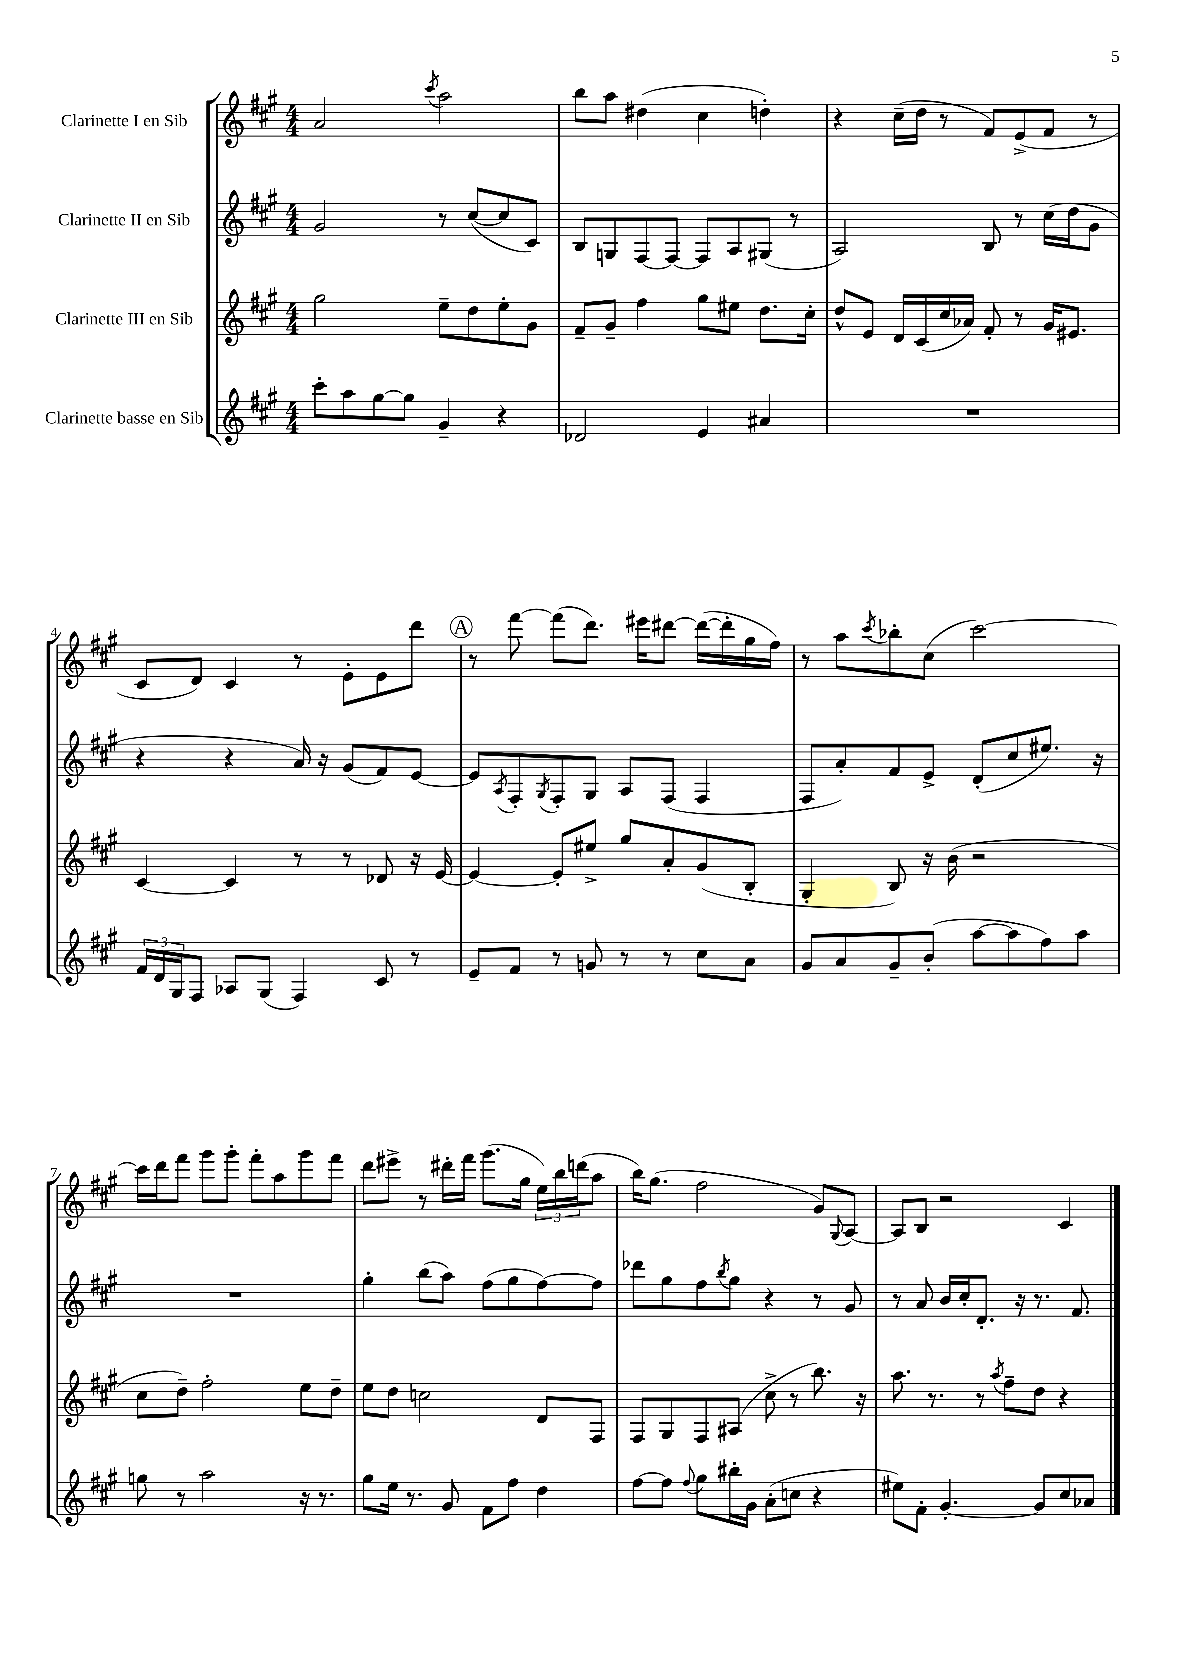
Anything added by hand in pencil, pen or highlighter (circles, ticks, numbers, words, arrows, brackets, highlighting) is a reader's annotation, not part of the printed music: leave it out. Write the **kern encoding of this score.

**kern	**kern	**kern	**kern
*part4	*part3	*part2	*part1
*staff4	*staff3	*staff2	*staff1
*I"Clarinette basse en Sib	*I"Clarinette III en Sib	*I"Clarinette II en Sib	*I"Clarinette I en Sib
*clefG2	*clefG2	*clefG2	*clefG2
*k[f#c#g#]	*k[f#c#g#]	*k[f#c#g#]	*k[f#c#g#]
*M4/4	*M4/4	*M4/4	*M4/4
=1	=1	=1	=1
8ccc#'\L	2gg#\	2g#/	2a/
8aa\	.	.	.
[8gg#\	.	.	.
8gg#\J]	.	.	.
.	.	.	8qccc#/
4g#~/	8ee~\L	8r	2aa\
.	8dd\	([8cc#/L	.
4r	8ee'\	8cc#/]	.
.	8g#\J	8c#/J)	.
=2	=2	=2	=2
2d-X/	8f#~/L	8B/L	8bb\L
.	8g#~/J	8Gn/	8aa\J
.	4ff#\	[8F#/	(4dd#X\
.	.	8F#/J_	.
4e/	8gg#\L	8F#/L]	4cc#\
.	8ee#X\J	8A/	.
4a#X/	8.dd\L	(8G#X/J	4ddn'\)
.	.	8r	.
.	16cc#'\Jk	.	.
=3	=3	=3	=3
1r	8dd^^/L	2A/)	4r
.	8e/J	.	.
.	16d/LL	.	(16cc#~\LL
.	(16c#/	.	16dd\JJ
.	16cc#/	.	8r
.	16a-X/JJ)	.	.
.	8f#'/	8B/	8f#/L)
.	8r	8r	(8e^/
.	16g#/KL	(16cc#\LL	8f#/J
.	8.e#X/J	16dd\J	.
.	.	8g#\J	8r
!!LO:LB:g=z
=4	=4	=4	=4
24f#/LL	[4c#/	4r	8c#/L
24d/	.	.	.
24G#/J	.	.	.
8F#/J	.	.	8d/J)
8A-X/L	4c#/]	4r	4c#/
(8G#/J	.	.	.
4F#/)	8r	16a/)	8r
.	.	16r	.
.	8r	(8g#/L	8e'\L
8c#/	8d-X/	8f#/)	8e\
8r	16r	[8e/J	8ddd\J
.	[16e/	.	.
!!LO:REH:place=s1:t=A
=5	=5	=5	=5
8e~/L	4e/_	8e/L]	8r
.	.	8qA/	.
8f#/J	.	8F#'/	[8fff#\
.	.	8qG#/	.
8r	8e'/L]	8F#'/	(8fff#\L]
8gn/	8ee#X^/J	8G#/J	8.ddd\J)
8r	8gg#/L	8A/L	.
.	.	.	16eee#X\KL
8r	8a'/	(8F#/J	[8ddd#X\J
8cc#\L	(8g#/	4F#/	(16ddd#\LL_
.	.	.	16ddd#'\]
8a\J	8B'/J	.	16gg#\
.	.	.	16ff#\JJ)
=6	=6	=6	=6
8g#/L	4G#'/	8F#/L	8r
8a/	.	8a'/)	8aa\L
.	.	.	8qccc#/
8g#~/	8B/)	8f#/	8bb-X'\
(8b'/J	16r	8e^/J	(8cc#\J
.	(16b\	.	.
[8aa\L	2r	(8d'/L	[2ccc#\)
8aa\]	.	8cc#/	.
8ff#\)	.	8.ee#X/J)	.
8aa\J	.	.	.
.	.	16r	.
!!LO:LB:g=z
=7	=7	=7	=7
8ggn\	8cc#\L	1r	16ccc#\LL]
.	.	.	16ddd\J
8r	8dd~\J)	.	8fff#\J
2aa\	2ff#'\	.	8ggg#\L
.	.	.	8ggg#'\J
.	.	.	8fff#'\L
.	.	.	8aa\
16r	8ee\L	.	8ggg#\
8.r	.	.	.
.	8dd~\J	.	8fff#\J
=8	=8	=8	=8
8gg#\L	8ee\L	4gg#'\	8ddd\L
16ee\Jk	8dd\J	.	8eee#X^\J
8.r	.	.	.
.	2ccn\	(8bb\L	8r
8g#/	.	8aa\J)	16ddd#X'\LL
.	.	.	16fff#\JJ
8f#\L	.	(8ff#\L	(8.ggg#\L
8ff#\J	.	8gg#\	.
.	.	.	16gg#\Jk
4dd\	8d/L	[8ff#\)	24ee\LL)
.	.	.	24bb\
.	.	.	(24dddn\J
.	8F#/J	8ff#\J]	8aa\J
=9	=9	=9	=9
[8ff#\L	8F#/L	8ddd-X\L	16bb\KL)
.	.	.	(8.gg#\J
8ff#\J]	8G#/	8gg#\	.
8qqff#/	.	.	.
8gg#\L	8F#/	8ff#\	2ff#\
.	.	8qbb/	.
16bb#X'\L	(8A#X/J	8gg#\J	.
16g#\JJ	.	.	.
(8a'\L	8cc#^\	4r	.
8ccn\J	8r	.	.
4r	8.bb\)	8r	8g#/L)
.	.	.	8qqG#/
.	.	8g#/	[8A/J
.	16r	.	.
=10	=10	=10	=10
8ee#X\L)	8.aa\	8r	8A/L]
8f#'\J	.	8a/	8B/J
.	8.r	.	.
[4.g#'/	.	16b/LL	2r
.	.	16cc#'/J	.
.	8r	8.d'/J	.
.	8qaa/	.	.
.	8ff#~\L	.	.
.	.	16r	.
8g#/L]	8dd\J	8.r	.
8cc#/	4r	.	4c#/
.	.	8.f#/	.
8a-X/J	.	.	.
==	==	==	==
*-	*-	*-	*-
